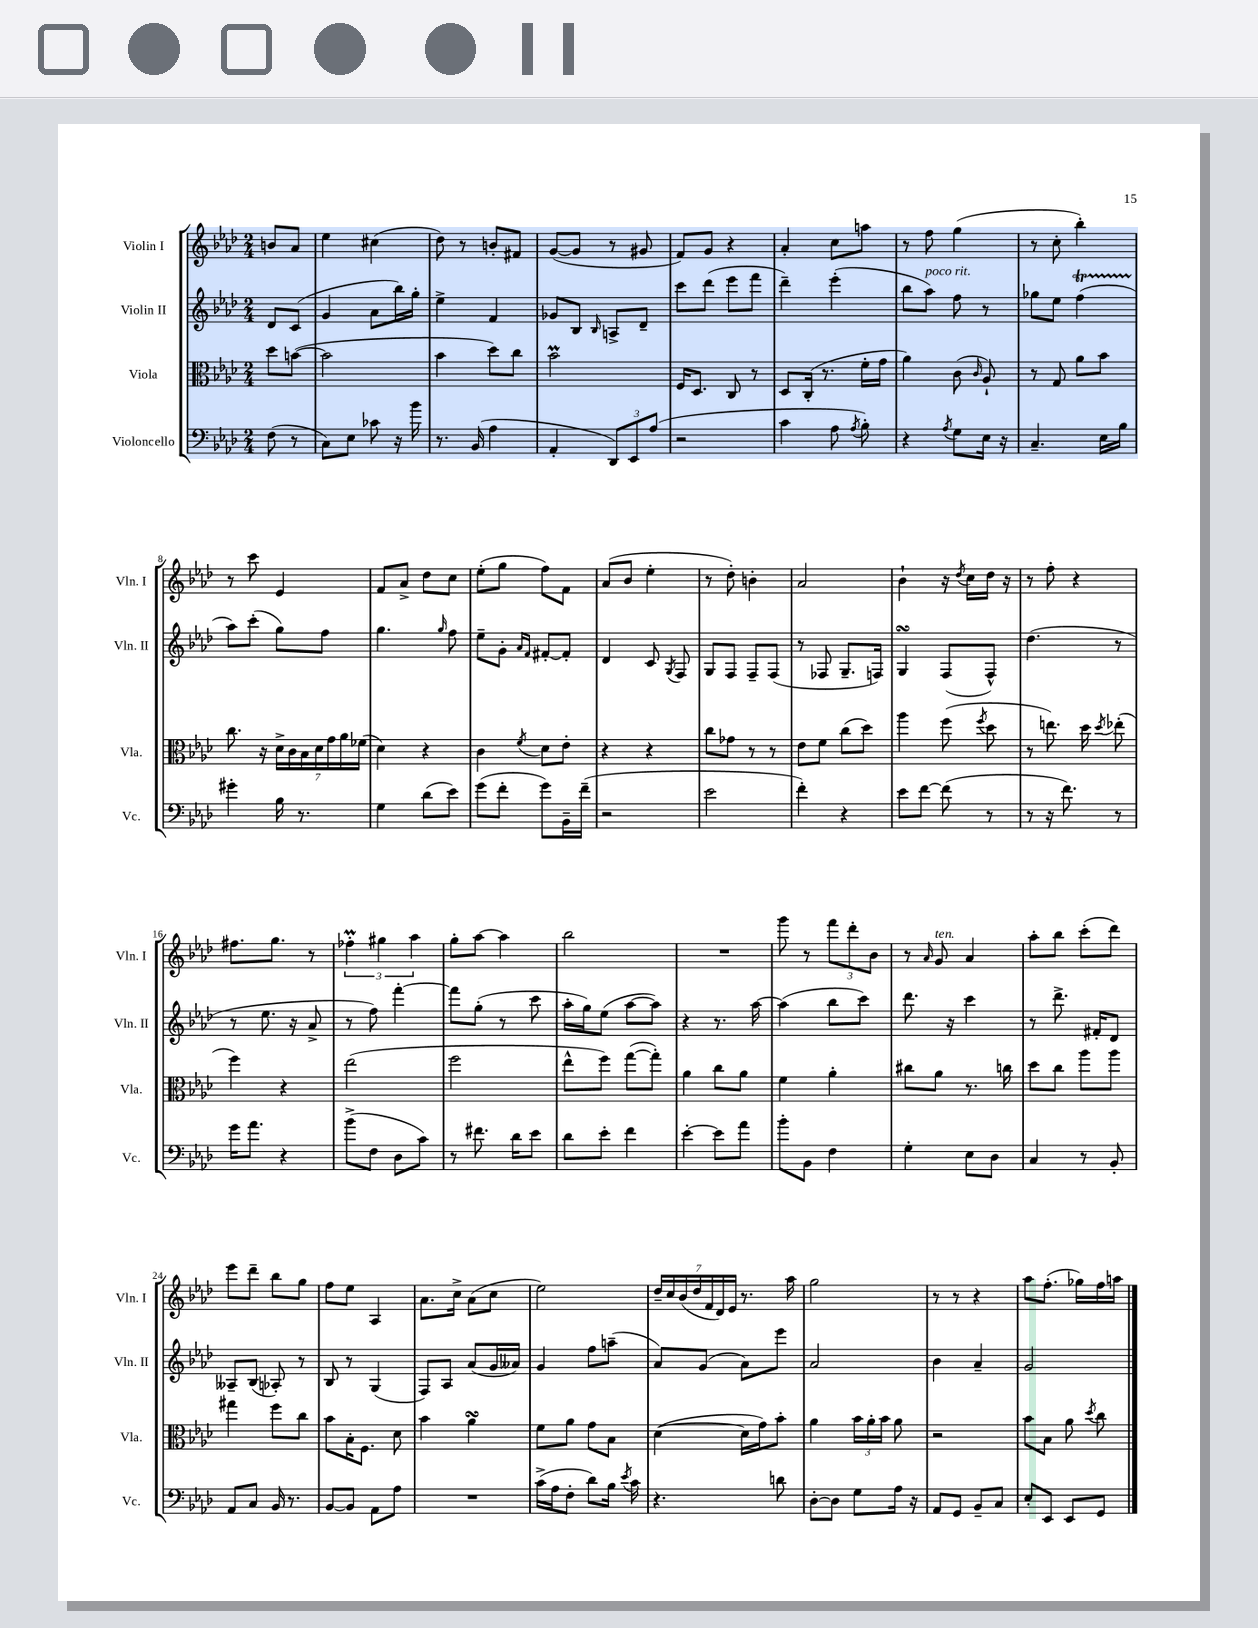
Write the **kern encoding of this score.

**kern	**kern	**kern	**kern
*staff4	*staff3	*staff2	*staff1
*clefF4	*clefC3	*clefG2	*clefG2
*k[b-e-a-d-]	*k[b-e-a-d-]	*k[b-e-a-d-]	*k[b-e-a-d-]
*M2/4	*M2/4	*M2/4	*M2/4
(8F\	8dd-\L	8d-/L	8b/L
8r	([8b\J	(8c/J	8a-/J
=	=	=	=
8C\L)	2b\]	4g/	4ee-\
8E-\J	.	.	.
8c-\	.	8a-\L	(4cc#\
16r	.	16bb-\L)	.
16b-\	.	16gg'\JJ	.
=	=	=	=
8.r	4b-\	4ee-^\	8dd-\)
.	.	.	8r
(16BB-/	.	.	.
4A-\	8dd-\L)	4f/	8b'/L
.	8cc\J	.	8f#/J
=	=	=	=
4AA-'/	2b-\	8g-/L	([8g/L
.	.	8B-/J	8g/]J
.	.	16qqB-/	.
12DD-/L)	.	8A^/L	8r
12EE-/	.	.	.
.	.	8d-~/J	8g#/
(12A-/J	.	.	.
=	=	=	=
2r	16F/LK	8ccc\L	8f/L)
.	8.D-/J	.	.
.	.	(8ddd-\J	8g/J
.	8C/	8eee-\L	4r
.	8r	8fff\J	.
=	=	=	=
4c\	8D-/L	4ddd-~\)	4a-'/
.	(16C'/Jk	.	.
.	8.r	.	.
8A-\	.	(4eee-'\	8cc\L
8qA-/	.	.	.
8B-'\)	16f'\LL	.	8aa\J
.	16g\JJ	.	.
=	=	=	=
4r	4a-\)	8bb-\L	8r
.	.	8aa-\J)	8ff\
8qA-/	.	.	.
8G\L	(8c\	8ff\	(4gg\
.	16qqc/	.	.
16E-\Jk	8A-`/)	8r	.
16r	.	.	.
=	=	=	=
4.C~/	8r	8gg-\L	8r
.	8G/	8ee-\J	8cc'\
.	8a-\L	(4ff\	4bb-'\)
16E-\LL	8b-\J	.	.
16B-\JJ	.	.	.
=	=	=	=
4g#'\	8.cc\	8aa-\L)	8r
.	.	(8ccc'\J	8ccc\
.	16r	.	.
16B-\	28d-^\LL	8gg\L)	4e-/
.	28c\	.	.
8.r	.	.	.
.	28B-\	.	.
.	28d-\	.	.
.	.	8ff\J	.
.	28g\	.	.
.	28a-\	.	.
.	(28f-\JJ	.	.
=	=	=	=
4G\	4d-\)	4.gg\	8f/L
.	.	.	8a-^/J
(8d-\L	4r	.	8dd-\L
.	.	16qqgg/	.
8e-\J)	.	8ff\	8cc\J
=	=	=	=
(8g\L	4c\	8ee-~\L	(8ee-'\L
8f'\J	.	8g'\J	8gg\J
.	.	16qqa-/LL	.
.	8qf/	16qqf/JJ	.
8g\L)	8d-\L	[8f#'/L	8ff\L)
16BB-~\L	8e-'\J	8f#'/]J	8f\J
(16f~\JJ	.	.	.
=	=	=	=
2r	4r	4d-/	(8a-/L
.	.	.	8b-/J
.	4r	8c/	4ee-'\
.	.	8qG/	.
.	.	8F/	.
=	=	=	=
2e-\	8cc\L	8G/L	8r
.	8g-\J	8F/J	8dd-'\)
.	8r	8F~/L	4b'\
.	8r	(8F/J	.
=	=	=	=
4f'\)	8e-\L	8r	2a-/
.	8f\J	8F-/	.
4r	(8cc\L	8.G~/L	.
.	8dd-\J)	.	.
.	.	16F/Jk)	.
=	=	=	=
8e-\L	4aa-\	4G/	4b-`\
[8f\J	.	.	.
(8f\]	(8ff\	(8F/L	16r
.	.	.	8qdd-/
.	.	.	16cc\LL
.	8qff/	.	.
8r	8dd-\	8F^^/J)	16dd-\JJ
.	.	.	16r
=	=	=	=
8r	8r	(4.dd-\	8r
16r	8.ee\)	.	8ff'\
8.f\)	.	.	.
.	.	.	4r
.	16dd-\	.	.
.	8qdd-/	.	.
8r	(8ee-'\	8r	.
=	=	=	=
16g\LK	4ff\)	8r	8.ff#\L
8.a-\J	.	.	.
.	.	8.ee-\	.
.	.	.	8.gg\J
4r	4r	.	.
.	.	16r	.
.	.	8a-^/	8r
=	=	=	=
(8b-^\L	(2ee-\	8r	6ff-'\
8F\J	.	8ff\)	.
.	.	.	6gg#\
8D-\L	.	[4fff'\	.
.	.	.	6aa-\
8c\J)	.	.	.
=	=	=	=
8r	2ff\	8fff\]L	8gg'\L
8.f#\	.	(8gg'\J	[8aa-\J
.	.	8r	4aa-\]
16d-\LK	.	.	.
8e-\J	.	8ccc\	.
=	=	=	=
8d-\L	8ee-^^\L	16aa-'\LL	2bb-\
.	.	16gg\J)	.
8e-'\J	8ff\J)	(8ee-\J	.
4f\	([8gg\L	[8aa-\L	.
.	8gg'\]J)	8aa-\]J)	.
=	=	=	=
[4e-'\	4a-\	4r	2r
8e-\]L	8cc\L	8.r	.
8a-\J	8a-\J	.	.
.	.	[16aa-\	.
=	=	=	=
8b-'\L	4f\	(4aa-\]	8ggg\
8BB-\J	.	.	8r
4F\	4a-'\	8bb-\L	12fff\L
.	.	.	12ddd-'\
.	.	8ccc\J)	.
.	.	.	12b-\J
=	=	=	=
4G'\	8cc#\L	8.ddd-\	8r
.	.	.	16qqa-/
.	8a-\J	.	8g/
.	.	16r	.
8E-\L	8.r	4ccc\	4a-/
8D-\J	.	.	.
.	16cc\	.	.
=	=	=	=
4C/	8dd-\L	8r	8aa-'\L
.	8cc\J	8.ddd-^\	8bb-\J
8r	8aa-\L	.	(8ccc'\L
.	.	16f#'/LK	.
8BB-'/	8aa-\J	8d-/J	8ddd-\J)
=	=	=	=
8AA-/L	4gg#\	8A--~/L	8eee-\L
8C/J	.	(8B-/J	8ddd-~\J
16BB-/	8ff\L	8A-'/)	8bb-\L
8.r	.	.	.
.	8cc\J	8r	8gg\J
=	=	=	=
[8BB-/L	8b-\L	8B-/	8ff\L
8BB-/]J	16B-'\K	8r	8ee-\J
.	8.F\J	.	.
8AA-\L	.	(4G/	4A-/
8A-\J	8d-\	.	.
=	=	=	=
2r	4b-\	8F/L)	8.a-\L
.	.	8A-/J	.
.	.	.	16cc^\Jk
.	4a-\	(8a-/L	(8a-\L
.	.	16g/L	8cc\J
.	.	16a--/JJ)	.
=	=	=	=
(16c^\LL	8f\L	4g/	2ee-\)
16A-\J	.	.	.
8F'\J	8a-\J	.	.
8d-\L)	8g\L	8ff\L	.
16B-\Jk	8B-\J	(8aa~\J	.
8qe-/	.	.	.
16c\	.	.	.
=	=	=	=
4.r	([4d-\	8a-/L)	28dd-~/LL
.	.	.	28cc/
.	.	.	(28b-/
.	.	.	28dd-/
.	.	(8g/J	.
.	.	.	28f/
.	.	.	28d-/)
.	.	.	28e-/JJ
.	16d-\]LL	8a-\L)	8.r
.	16g\J)	.	.
8d\	8b-'\J	8eee-\J	.
.	.	.	16aa-\
=	=	=	=
[8D-'\L	4a-\	2a-/	2gg\
8D-\]J	.	.	.
8G\L	24b-\LL	.	.
.	24a-'\	.	.
.	24b-\JJ	.	.
16A-\Jk	8a-\	.	.
16r	.	.	.
=	=	=	=
8AA-/L	2r	4b-\	8r
8GG/J	.	.	8r
8BB-~/L	.	4a-~/	4r
8C/J	.	.	.
=	=	=	=
8E-'/L	8b-\L	2g/	8aa-\L
8EE-/J	8B-\J	.	(8.ff'\J
8EE-/L	8a-\	.	.
.	.	.	16gg-\LL)
.	8qdd-/	.	.
8GG/J	8cc\	.	16ff\
.	.	.	16aa\JJ
==	==	==	==
*-	*-	*-	*-
